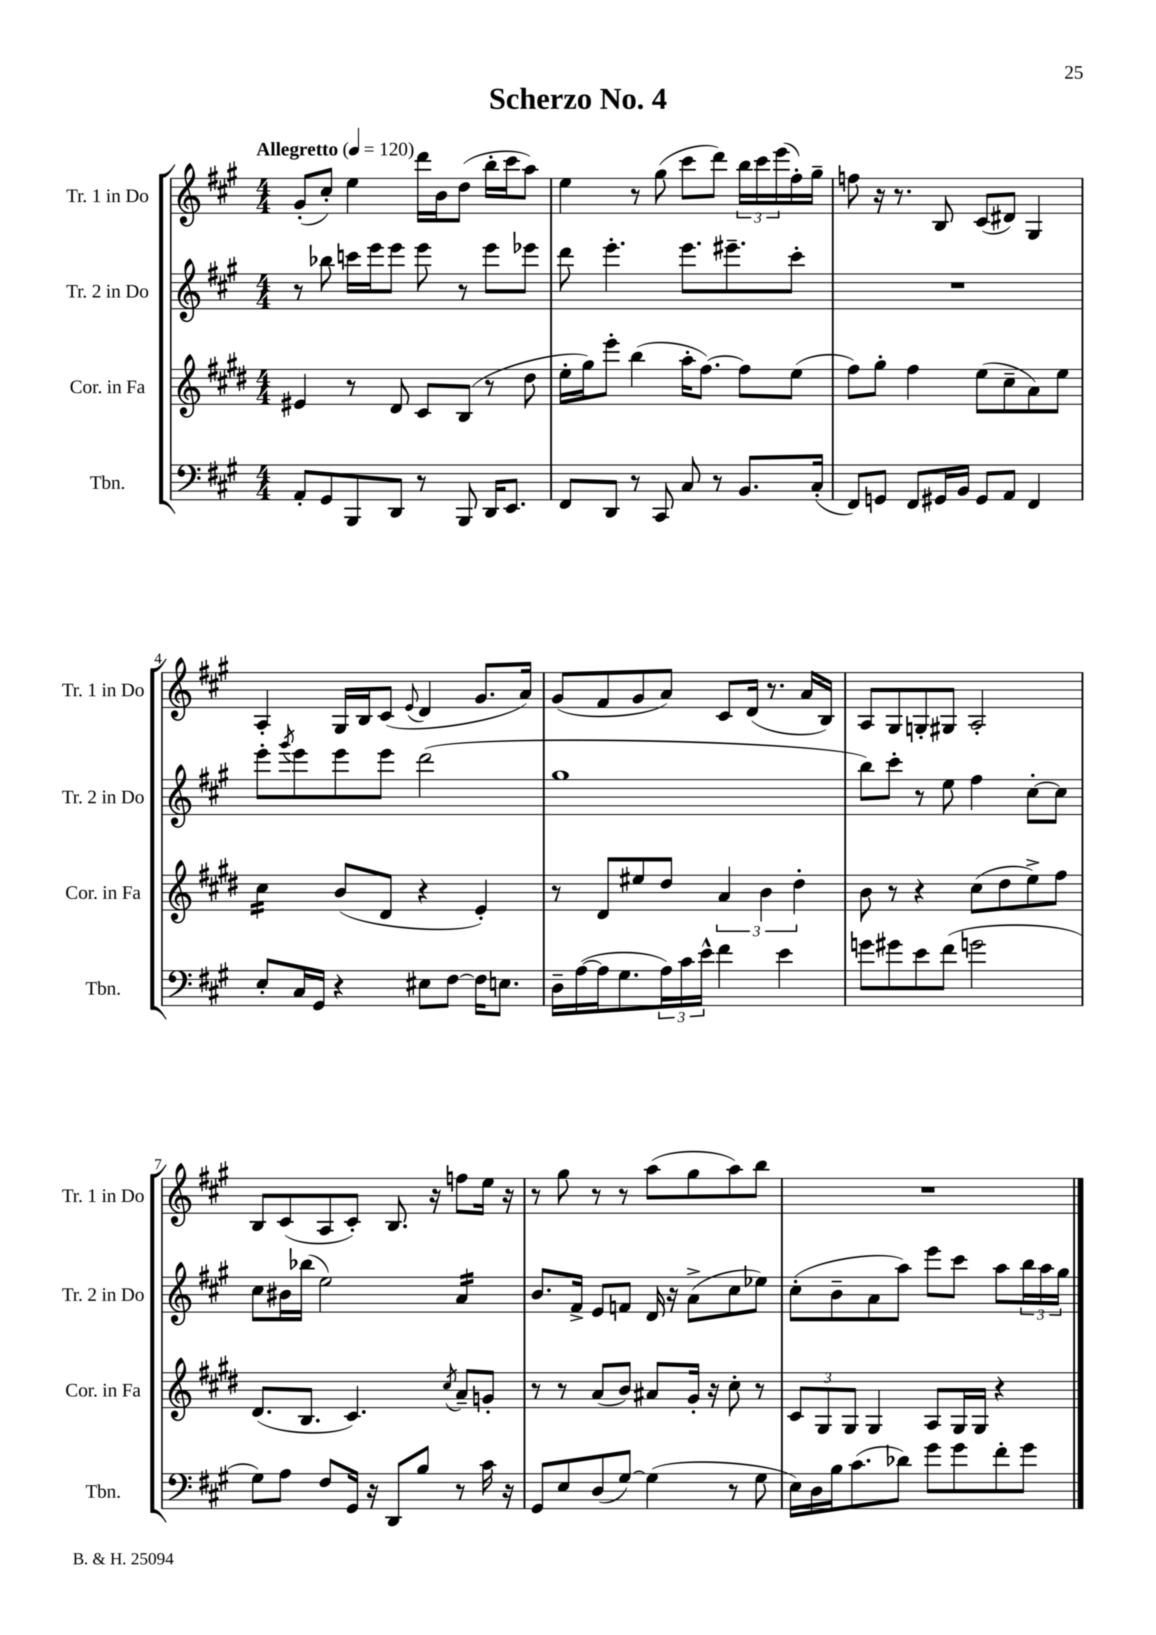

**kern	**kern	**kern	**kern
*staff4	*staff3	*staff2	*staff1
*clefF4	*clefG2	*clefG2	*clefG2
*k[f#c#g#]	*k[f#c#g#d#]	*k[f#c#g#]	*k[f#c#g#]
*M4/4	*M4/4	*M4/4	*M4/4
*MM120	*MM120	*MM120	*MM120
8AA'	4e#	8r	(8g#'
8GG#	.	8bb-	8cc#')
8BBB	8r	16ccc	4ee
.	.	16eee	.
8DD	8d#	8eee	.
8r	8c#	8eee	16ddd
.	.	.	16b
8BBB	(8B	8r	(8dd
16DD	8r	8eee	16bb'
8.EE	.	.	16ccc#
.	8dd#	8eee-	8aa)
=	=	=	=
8FF#	16ee'	8ddd	4ee
.	16gg#)	.	.
8DD	8eee'	4.eee'	.
8r	(4bb	.	8r
8CC#	.	.	(8gg#
8C#	16aa'	8.eee	8ccc#
.	[8.ff#)	.	.
8r	.	.	8ddd)
.	.	8.eee#~	.
8.BB	8ff#]	.	24bb
.	.	.	24ccc#
.	.	.	(24eee
.	(8ee	8ccc#'	16ff#')
(16C#'	.	.	16gg#~
=	=	=	=
8FF#)	8ff#)	1r	8ff
8GG	8gg#'	.	16r
.	.	.	8.r
8FF#	4ff#	.	.
16GG#	.	.	8B
16BB	.	.	.
8GG#	(8ee	.	(8c#
8AA	8cc#~	.	8d#)
4FF#	8a)	.	4G#
.	8ee	.	.
=	=	=	=
8E'	4cc#	8eee'	4A'
.	.	8qggg#	.
16C#	.	8eee	.
16GG#	.	.	.
4r	(8b	8eee	16G#
.	.	.	16B
.	8d#	8eee	(8c#
.	.	.	8qqe
8E#	4r	(2ddd	4d
[8F#	.	.	.
16F#]	4e')	.	8.g#
8.E	.	.	.
.	.	.	16a)
=	=	=	=
16D~	8r	1gg#	(8g#
([16A	.	.	.
16A]	8d#	.	8f#
8.G#	.	.	.
.	8ee#	.	8g#
24A)	8dd#	.	8a)
24c#	.	.	.
24e^^	.	.	.
4f#	6a	.	8c#
.	.	.	(16d
.	6b	.	.
.	.	.	8.r
4e	.	.	.
.	6dd#'	.	.
.	.	.	16a
.	.	.	16B)
=	=	=	=
8g	8b	8bb)	8A
8g#	8r	8ccc#'	8G#
8e	4r	8r	8G'
(8f#	.	8ee	8G#
2g	(8cc#	4ff#	2A'
.	8dd#	.	.
.	8ee^)	[8cc#'	.
.	8ff#	8cc#]	.
=	=	=	=
8G#)	(8.d#	8cc#	8B
8A	.	16b#	(8c#
.	8.B	(16bb-	.
8F#	.	2ee)	8A
16GG#	4.c#)	.	8c#')
16r	.	.	.
8DD	.	.	8.B
8B	.	.	.
.	.	.	16r
.	8qcc#	.	.
8r	8a~	4a	8ff
16c#	8g'	.	16ee
16r	.	.	16r
=	=	=	=
8GG#	8r	8.b	8r
8E	8r	.	8gg#
.	.	16f#^	.
(8D	(8a	8e	8r
[8G#)	8b)	8f	8r
(4G#]	8a#	16d	(8aa
.	.	16r	.
.	16g#'	(8a^	8gg#
.	16r	.	.
8r	8cc#'	8cc#	8aa)
8G#	8r	8ee-)	8bb
=	=	=	=
16E)	12c#	(8cc#'	1r
16D	.	.	.
.	12G#	.	.
16B	.	8b~	.
.	12G#	.	.
(8.c#	.	.	.
.	4G#	8a	.
8d-)	.	8aa)	.
8g#	8A	8eee	.
8g#	16G#	8ccc#	.
.	16G#	.	.
8f#'	4r	8aa	.
8g#	.	24bb	.
.	.	24aa	.
.	.	24gg#	.
==	==	==	==
*-	*-	*-	*-
